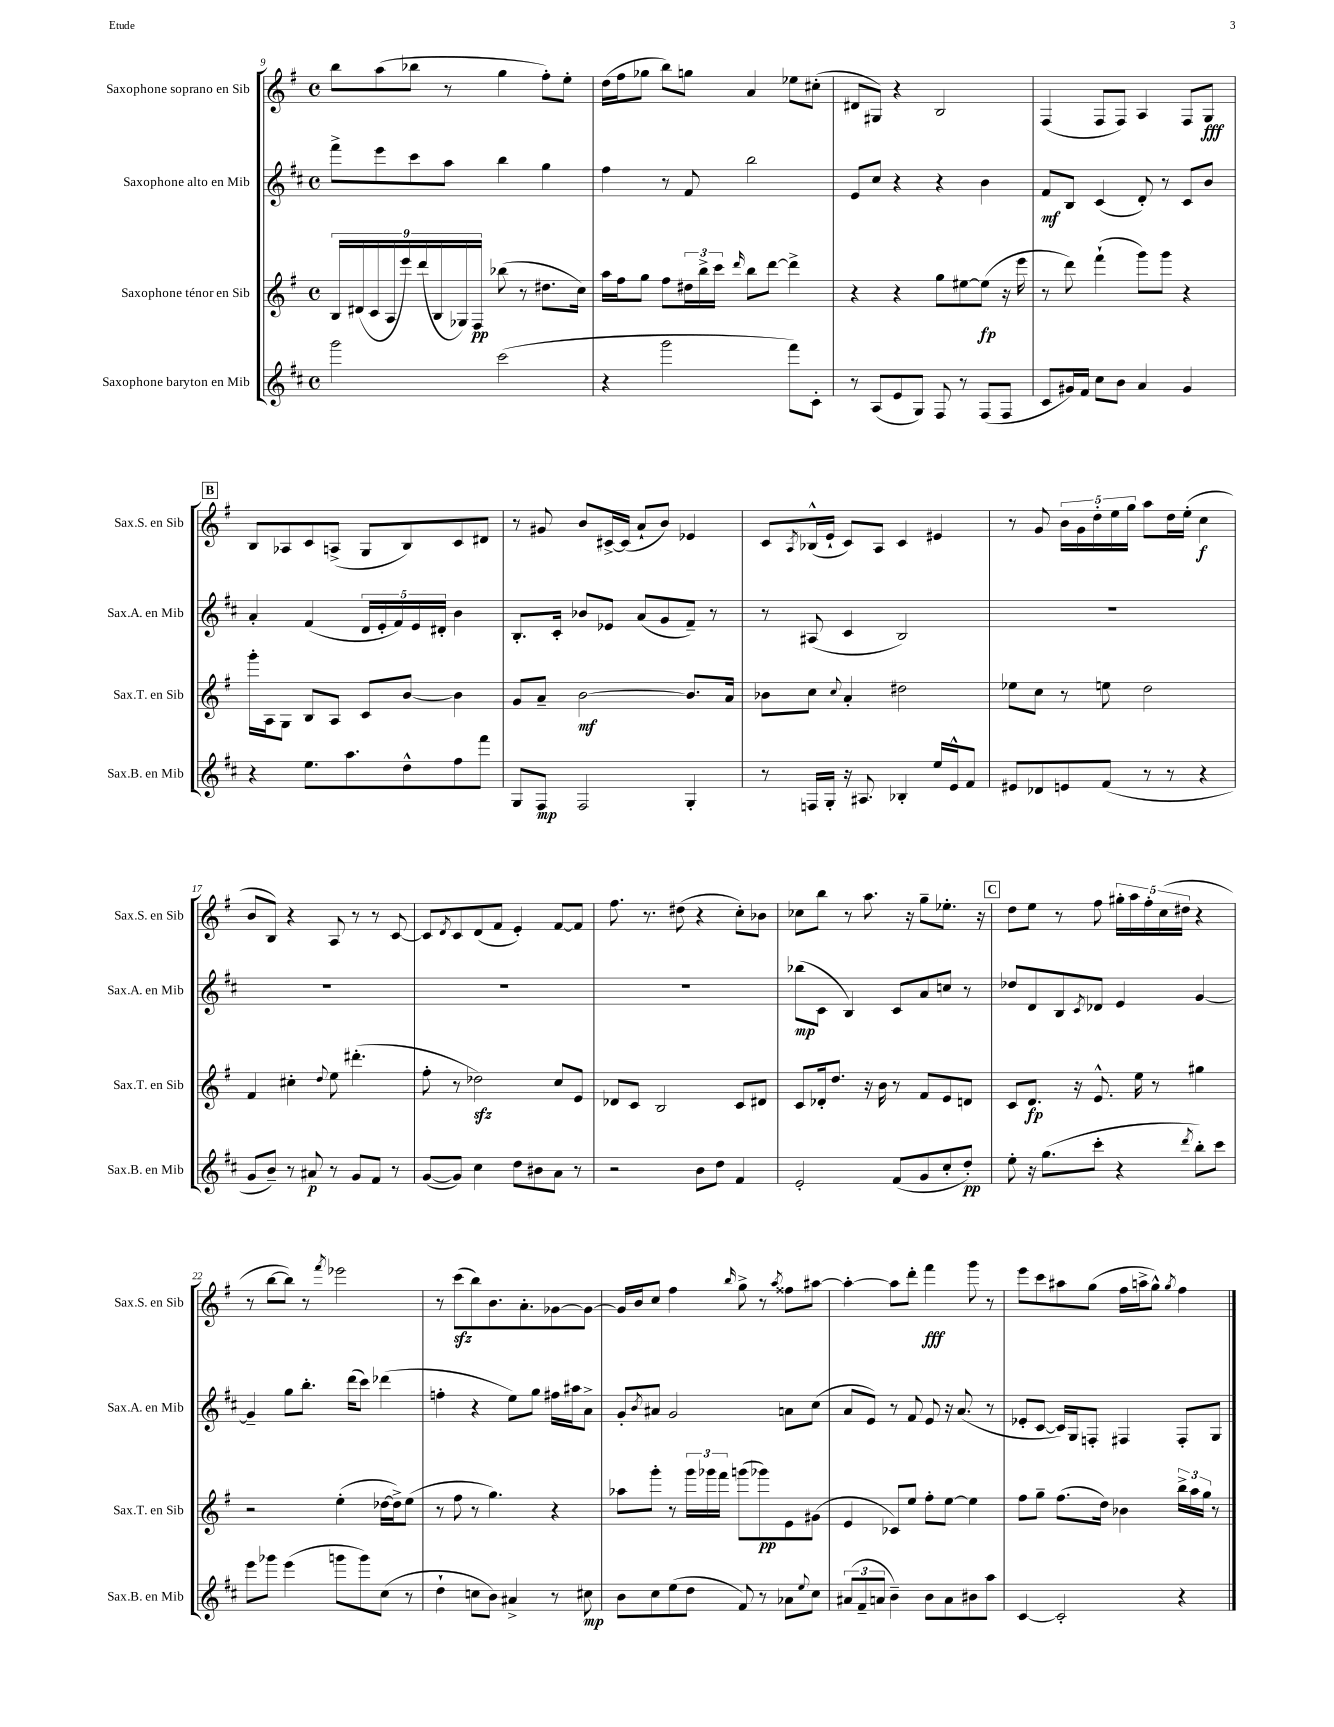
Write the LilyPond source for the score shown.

<<
\new StaffGroup <<
\new Staff = "s0" \with { instrumentName = "Saxophone soprano en Sib" shortInstrumentName = "Sax.S. en Sib" } {
    \clef treble \key g \major \defaultTimeSignature \time 4/4
    b''8 a''8( bes''8 r8 g''4 fis''8-.) e''8-. |
    d''16( fis''16 ges''8 b''8) g''8 a'4 ees''8 cis''8-.( |
    dis'8 gis8) r4 b2 |
    fis4( fis8 fis8) a4 fis8 g8\fff |
    \mark \markup { \box "B" } b8 aes8 c'8 a8->( g8 b8) c'8 dis'8 |
    r8 gis'8 b'8 cis'16~-> cis'16( a'8-! b'8) ees'4 |
    c'8 \acciaccatura { a8 } bes16-^( e'16-! c'8) a8 c'4 eis'4 |
    r8 g'8 \tuplet 5/4 { b'16 g'16 d''16-. e''16 g''16 } a''8 d''16 e''16-.( c''4\f |
    b'8 b8) r4 a8 r8 r8 c'8~ |
    c'8 \acciaccatura { d'8 } c'8 d'8( fis'8 e'4-.) fis'8~ fis'8 |
    fis''8. r8. dis''8( r4 c''8-.) bes'8 |
    ces''8 b''8 r8 a''8. r16 g''8-- ees''8.-. r16 |
    \mark \markup { \box "C" } d''8 e''8 r8 fis''8 \tuplet 5/4 { gis''16-. a''16 fis''16-. c''16( dis''16 } r4 |
    r8 b''8~ b''8) r8 \acciaccatura { fis'''8 } ees'''2 |
    r8 c'''8\sfz( b''8) b'8. a'8.-. ges'8~ ges'8~ |
    ges'16 b'16 c''8 fis''4 \grace { b''16 } g''8-> r8 \acciaccatura { a''8 } fisis''8 ais''8~ |
    ais''4~-. ais''8 d'''8-. fis'''4\fff g'''8 r8 |
    e'''8 c'''8 ais''8 g''8( fis''16 a''16-> g''8-^) \acciaccatura { g''8 } fis''4 \bar "|." |
}
\new Staff = "s1" \with { instrumentName = "Saxophone alto en Mib" shortInstrumentName = "Sax.A. en Mib" } {
    \clef treble \key d \major \defaultTimeSignature \time 4/4
    fis'''8-> e'''8 cis'''8 a''8 b''4 g''4 |
    fis''4 r8 fis'8 b''2 |
    e'8 cis''8 r4 r4 b'4 |
    fis'8\mf b8 cis'4( d'8-.) r8 cis'8 b'8 |
    \mark \markup { \box "B" } a'4-. fis'4( \tuplet 5/4 { d'16 e'16-. fis'16) e'16 dis'16-. } b'4 |
    b8.-. cis'16-. bes'8 ees'8 a'8( g'8 fis'8--) r8 |
    r8 ais8( cis'4 b2) |
    R1 |
    R1 |
    R1 |
    R1 |
    bes''8\mp( cis'8 b4) cis'8 a'8 c''8 r8 |
    \mark \markup { \box "C" } des''8 d'8 b8 \acciaccatura { cis'8 } des'8 e'4 g'4~ |
    g'4-- g''8 b''8.-. d'''16( cis'''8) des'''4( |
    f''4-. r4 e''8) g''8 fis''16 ais''16 a'8-> |
    g'8-. \acciaccatura { b'8 } ais'8 g'2 a'8 cis''8( |
    a'8 e'8) r8 fis'8 e'8 r16 a'8.( r8 |
    ees'8-. cis'8~ cis'16) g16 f8-. fis4 fis8-. g8 \bar "|." |
}
\new Staff = "s2" \with { instrumentName = "Saxophone ténor en Sib" shortInstrumentName = "Sax.T. en Sib" } {
    \clef treble \key g \major \defaultTimeSignature \time 4/4
    \tuplet 9/8 { b16 dis'16( c'16 a16 e'''16) d'''16( b16 ges16) fis16\pp } bes''8( r8 dis''8. c''16) |
    a''16 fis''16 g''8 fis''8 \tuplet 3/2 { dis''16 b''16-> c'''16 } \grace { d'''16 } b''8 d'''8~ d'''4-> |
    r4 r4 g''8 eis''8~ eis''8\fp( r16 e'''16 |
    r8 d'''8) fis'''4-!( g'''8) g'''8 r4 |
    \mark \markup { \box "B" } g'''16-. a16 g8 b8 a8 c'8 b'8~ b'4 |
    g'8 a'8-- b'2~\mf b'8. a'16 |
    bes'8 c''8 \appoggiatura { c''8 } a'4-. dis''2 |
    ees''8 c''8 r8 e''8 d''2 |
    fis'4 cis''4-. \appoggiatura { d''8 } e''8 dis'''4.-.( |
    fis''8-. r8 des''2\sfz) c''8 e'8 |
    des'8 c'8 b2 c'8 dis'8 |
    c'8 des'16-. d''8. r16 b'16 r8 fis'8 e'8 d'8 |
    \mark \markup { \box "C" } c'8 d'8.\fp r16 e'8.-^ e''16 r8 gis''4 |
    r2 e''4-.( des''16~ des''16->) e''8( |
    r8 fis''8 r8 g''4.) r4 |
    aes''8 g'''8-. r8 \tuplet 3/2 { g'''16 ges'''16 fis'''16 } g'''8( ges'''8\pp) e'8 gis'8( |
    e'4 ces'8) e''8 fis''8-. e''8~ e''4 |
    fis''8 g''8-- fis''8.( d''16) bes'4 \tuplet 3/2 { b''16-> a''16 g''16 } r8 \bar "|." |
}
\new Staff = "s3" \with { instrumentName = "Saxophone baryton en Mib" shortInstrumentName = "Sax.B. en Mib" } {
    \clef treble \key d \major \defaultTimeSignature \time 4/4
    g'''2 cis'''2( |
    r4 g'''2 fis'''8) cis'8-. |
    r8 a8( e'8 g8) fis8 r8 fis8( fis8 |
    cis'8 gis'16) fis'16 cis''8 b'8 a'4 gis'4 |
    \mark \markup { \box "B" } r4 e''8. a''8. d''8-^ fis''8 fis'''8 |
    g8 fis8\mp fis2 g4-. |
    r8 f16 g16-. r16 ais8. bes4-. e''16 e'16-^ fis'8 |
    eis'8 des'8 e'8 fis'8( r8 r8 r4 |
    g'8 b'8--) r8 ais'8\p r8 g'8 fis'8 r8 |
    g'8~( g'8) cis''4 d''8 bis'8 a'8 r8 |
    r2 b'8 d''8 fis'4 |
    e'2-. fis'8( g'8 cis''8-. d''8-.\pp) |
    \mark \markup { \box "C" } e''8-. r16 g''8.( cis'''8-. r4 \acciaccatura { d'''8 } b''8-.) cis'''8 |
    e'''8 ges'''8 e'''4( g'''8 g'''8) cis''8( r8 |
    d''4-! c''8 b'8) ais'4-> r8 cis''8\mp |
    b'8 cis''8 e''8( d''8 fis'8) r8 aes'8 \appoggiatura { e''8 } cis''8 |
    \tuplet 3/2 { ais'8( fis'8-- a'8 } b'4--) b'8 a'8 bis'8 a''8 |
    cis'4~ cis'2-. r4 \bar "|." |
}
>>
>>
\layout { \context { \Score currentBarNumber = #9 } }
